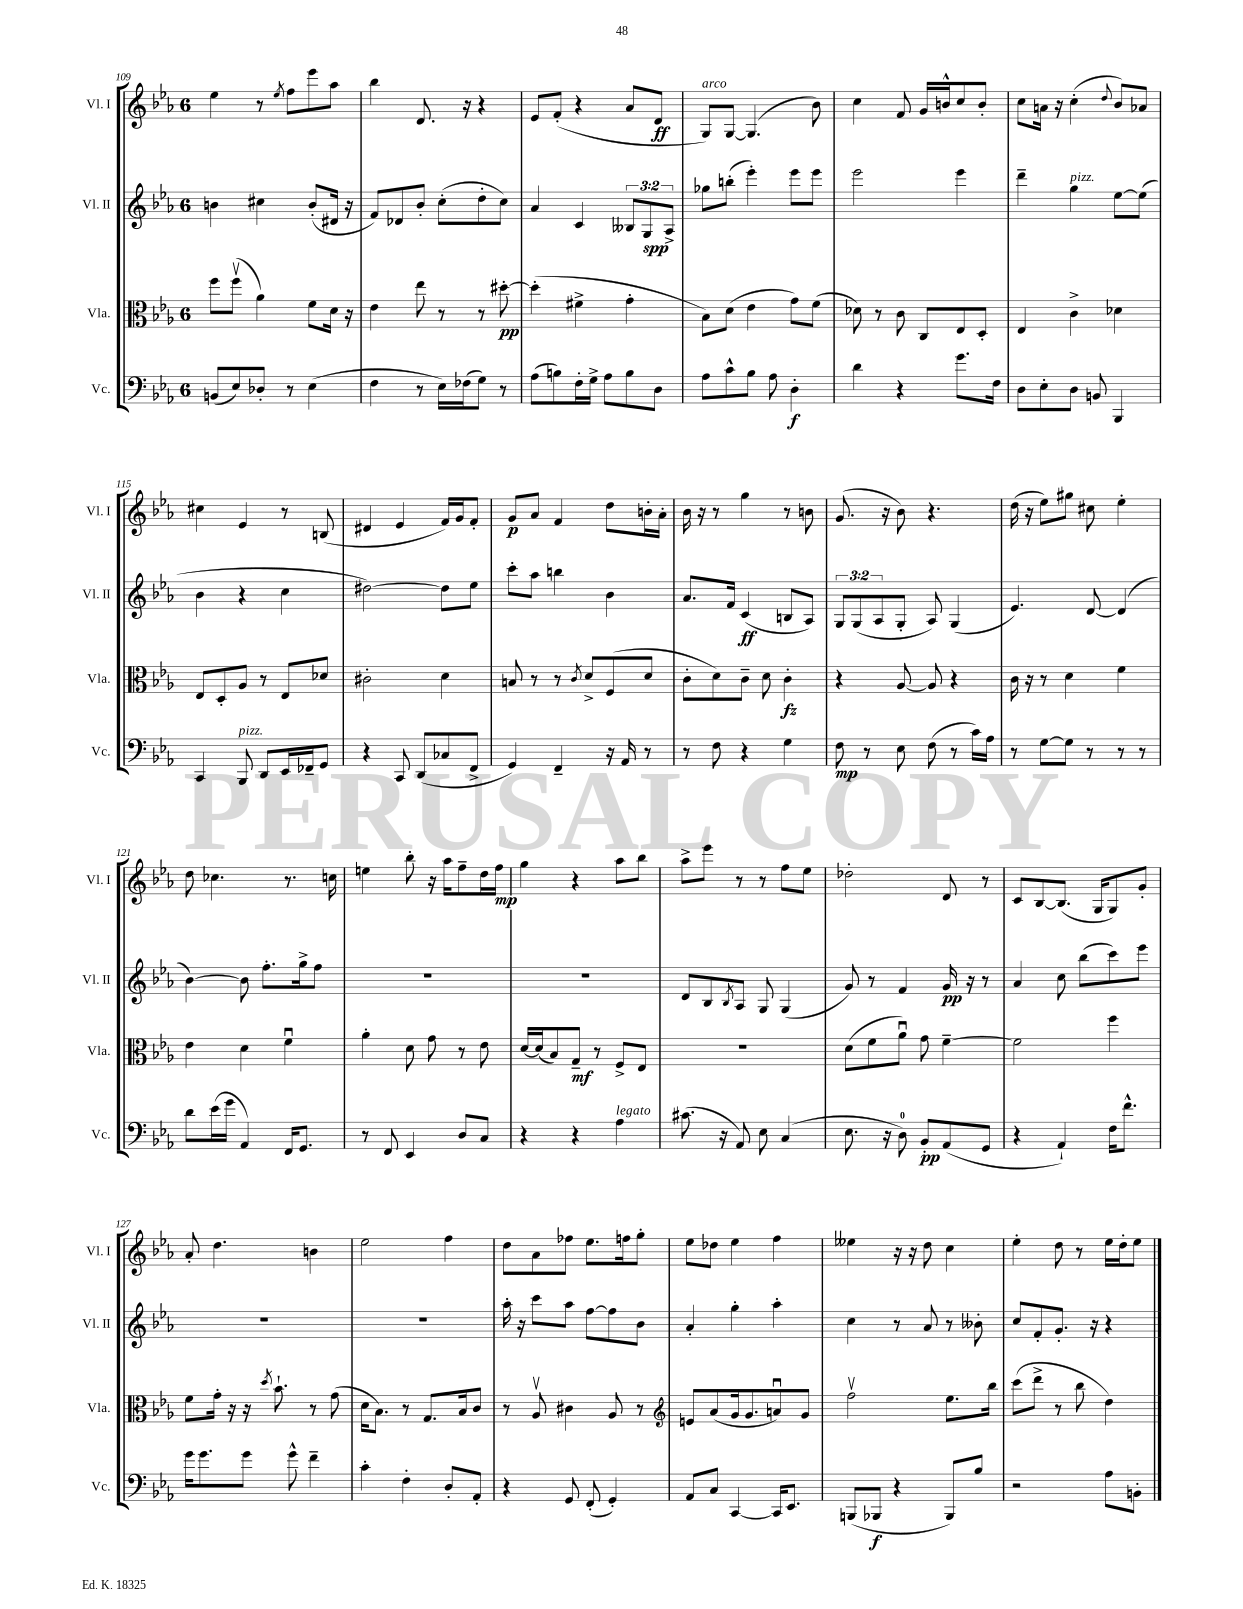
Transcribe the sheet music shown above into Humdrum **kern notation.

**kern	**kern	**kern	**kern
*staff4	*staff3	*staff2	*staff1
*clefF4	*clefC3	*clefG2	*clefG2
*k[b-e-a-]	*k[b-e-a-]	*k[b-e-a-]	*k[b-e-a-]
*M6/8	*M6/8	*M6/8	*M6/8
(8BB/L	8ff\L	4b\	4ee-\
8E-/)	(8ffv\J	.	.
8D-'/J	4a-\)	4cc#\	8r
.	.	.	8qee-/
8r	.	.	8ff\L
(4E-\	8f\L	(8b'/L	8eee-\
.	16d\Jk	16d#/Jk	8aa-\J
.	16r	16r	.
=	=	=	=
4F\	4e-\	8f/L)	4bb-\
.	.	8d-/	.
8r	8ee-\	8b-'/J	8.d/
16E-\LL)	8r	(8cc'\L	.
(16F-\J	.	.	16r
8G\J)	8r	8dd'\	4r
8r	[8dd#'\	8cc\J)	.
=	=	=	=
(8A-\L	(4dd#'\]	4a-/	8e-/L
8B\)	.	.	(8f'/J
16F'\L	4f#^\	4c/	4r
16G^\JJ	.	.	.
8A-\L	.	.	.
8B\	4g'\	12B--/L	8a-/L
.	.	12G/	.
8D\J	.	.	8d/J
.	.	12A-^/J	.
=	=	=	=
8A-\L	8B-\L)	8gg-\L	8G/L)
8c^^\	(8d\J	(8bb'\J	[8G/J
8B-\J	4e-\	4eee-'\)	(4.G/]
8A-\	.	.	.
4D'\	8g\L)	8eee-\L	.
.	(8f\J	8eee-\J	8b-\)
=	=	=	=
4d\	8d-\)	2eee-\	4cc\
.	8r	.	.
4r	8c\	.	8f/
.	8C/L	.	16g/LL
.	.	.	16b^^/J
8.g\L	8E-/	4eee-\	8cc/
.	8D'/J	.	8b'/J
16F\Jk	.	.	.
=	=	=	=
8D\L	4E-/	4ddd~\	8cc\L
8E-'\	.	.	16a\Jk
.	.	.	16r
8D\J	4c^\	4gg\	(4cc'\
8BB/	.	.	.
.	.	.	8qqdd/
4BBB-/	4d-\	[8ee-\L	8b-/L)
.	.	(8ee-\]J	8a-/J
=	=	=	=
4CC/	8E-/L	4b-\	4cc#\
.	8D'/	.	.
8BBB-/	8A-/J	4r	4e-/
8DD/L	8r	.	.
16EE-/L	8E-/L	4cc\	8r
16FF-~/J	.	.	.
8GG/J	8d-/J	.	(8B/
=	=	=	=
4r	2c#'\	[2dd#\)	4d#/
8CC/	.	.	4e-/
(8DD/L	.	.	.
8C-/	4d\	8dd#\]L	16f/LL)
.	.	.	16g/J
8FF^/J	.	8ee-\J	8f'/J
=	=	=	=
4GG/)	8B/	8ccc'\L	8g/L
.	8r	8aa-\J	8a-/J
4FF~/	8r	4bb\	4f/
.	8qc/	.	.
.	8d^/L	.	.
16r	(8F/	4b-\	8dd\L
16AA-/	.	.	.
8r	8d/J	.	16b'\L
.	.	.	16a-'\JJ
=	=	=	=
8r	8c'\L	8.a-/L	16b-\
.	.	.	16r
8F\	8d\)	.	8r
.	.	16f/Jk	.
4r	8c~\J	(4c/	4gg\
.	8d\	.	.
4G\	4c'\	8B/L	8r
.	.	8A-/J)	8b\
=	=	=	=
8F\	4r	12G/L	(8.g/
.	.	(12G/	.
8r	.	.	.
.	.	12A-/	.
.	.	.	16r
8E-\	[8A-/	8G'/J	8b-\)
(8F\	8A-/]	8A-/)	4.r
8r	4r	(4G/	.
16c\LL)	.	.	.
16A-\JJ	.	.	.
=	=	=	=
8r	16c\	4.e-/)	(16dd\
.	16r	.	16r
[8G\L	8r	.	8ee-\L)
8G\]J	4d\	.	8gg#\J
8r	.	[8d/	8cc#\
8r	4f\	(4d/]	4ee-'\
8r	.	.	.
=	=	=	=
8d\L	4e-\	[4b-\)	8dd\
(16e-\L	.	.	4.cc-\
16g\JJ	.	.	.
4AA-/)	4d\	8b-\]	.
.	.	8.ff'\L	.
16FF/LK	4fu\	.	8.r
8.GG/J	.	16gg^\k	.
.	.	8ff\J	.
.	.	.	16cc\
=	=	=	=
8r	4a-'\	2.r	4ee\
8FF/	.	.	.
4EE-/	8d\	.	8bb-'\
.	8g\	.	16r
.	.	.	16aa-\LK
8D/L	8r	.	8ff~\
8C/J	8e-\	.	16dd\L
.	.	.	16ff\JJ
=	=	=	=
4r	[16d/LL	2.r	4gg\
.	(16d/]J	.	.
.	8B-/)	.	.
4r	8G~/J	.	4r
.	8r	.	.
4A-\	8F^/L	.	8aa-\L
.	8E-/J	.	8bb-\J
=	=	=	=
(8.c#\	2.r	8d/L	8aa-^\L
.	.	8B-/	8eee-\J
16r	.	.	.
.	.	8qB-/	.
8AA-/)	.	8A-/J	8r
8E-\	.	8G/	8r
(4C/	.	(4G/	8ff\L
.	.	.	8ee-\J
=	=	=	=
8.E-\	(8d\L	8g/)	2dd-'\
.	8f\	8r	.
16r	.	.	.
8D\)	8a-u\J)	4f/	.
8BB-'/L	8g\	.	.
(8AA-/	[4f~\	16g/	8d/
.	.	16r	.
8GG/J	.	8r	8r
=	=	=	=
4r	2f\]	4a-/	8c/L
.	.	.	[8B-/
4AA-`/)	.	8cc\	(8.B-/]J
.	.	(8bb-\L	.
.	.	.	16G/LK
16F\LK	4ff\	8ccc\)	8G/)
8.f^^\J	.	.	.
.	.	8eee-\J	8g'/J
=	=	=	=
16g\LK	8f\L	2.r	8a-'/
8.g\	.	.	.
.	16g'\Jk	.	4.dd\
.	16r	.	.
8g\J	16r	.	.
.	8qdd/	.	.
.	8.b-`\	.	.
8g^^\	.	.	.
4f~\	8r	.	4b\
.	(8g\	.	.
=	=	=	=
4c'\	16d\LK	2.r	2ee-\
.	8.B-\J)	.	.
4F'\	8r	.	.
.	8.G/L	.	.
8D'/L	.	.	4ff\
.	16B-/k	.	.
8AA-'/J	8c/J	.	.
=	=	=	=
4r	8r	16aa-'\	8dd\L
.	.	16r	.
.	8A-v/	8ccc\L	8a-\
8GG/	4c#\	8aa-\J	8ff-\J
(8FF'/	.	[8ff\L	8.ee-\L
4GG'/)	8A-/	8ff\]	.
.	.	.	16ff\k
.	8r	8b-\J	8gg'\J
=	=	=	=
*	*clefG2	*	*
8AA-/L	8e/L	4a-'/	8ee-\L
8C/J	(8a-/	.	8dd-\J
[4CC/	16g/k	4gg'\	4ee-\
.	8.g/	.	.
16CC/]LK	8au/)	4aa-'\	4ff\
8.EE-/J	.	.	.
.	8g/J	.	.
=	=	=	=
(8BBB/L	2ffv\	4cc\	4ee--\
8BBB-/J	.	.	.
4r	.	8r	16r
.	.	.	16r
.	.	8a-/	8dd\
8BBB-/L)	8.ee-\L	8r	4cc\
8B-/J	.	8b--'\	.
.	16bb-\Jk	.	.
=	=	=	=
2r	(8ccc\L	8cc/L	4ee-'\
.	8ddd^\J	8f'/	.
.	8r	8.g'/J	8dd\
.	8bb-\	.	8r
.	.	16r	.
8A-\L	4dd\)	4r	16ee-\LL
.	.	.	16dd'\J
8BB'\J	.	.	8ee-\J
==	==	==	==
*-	*-	*-	*-
